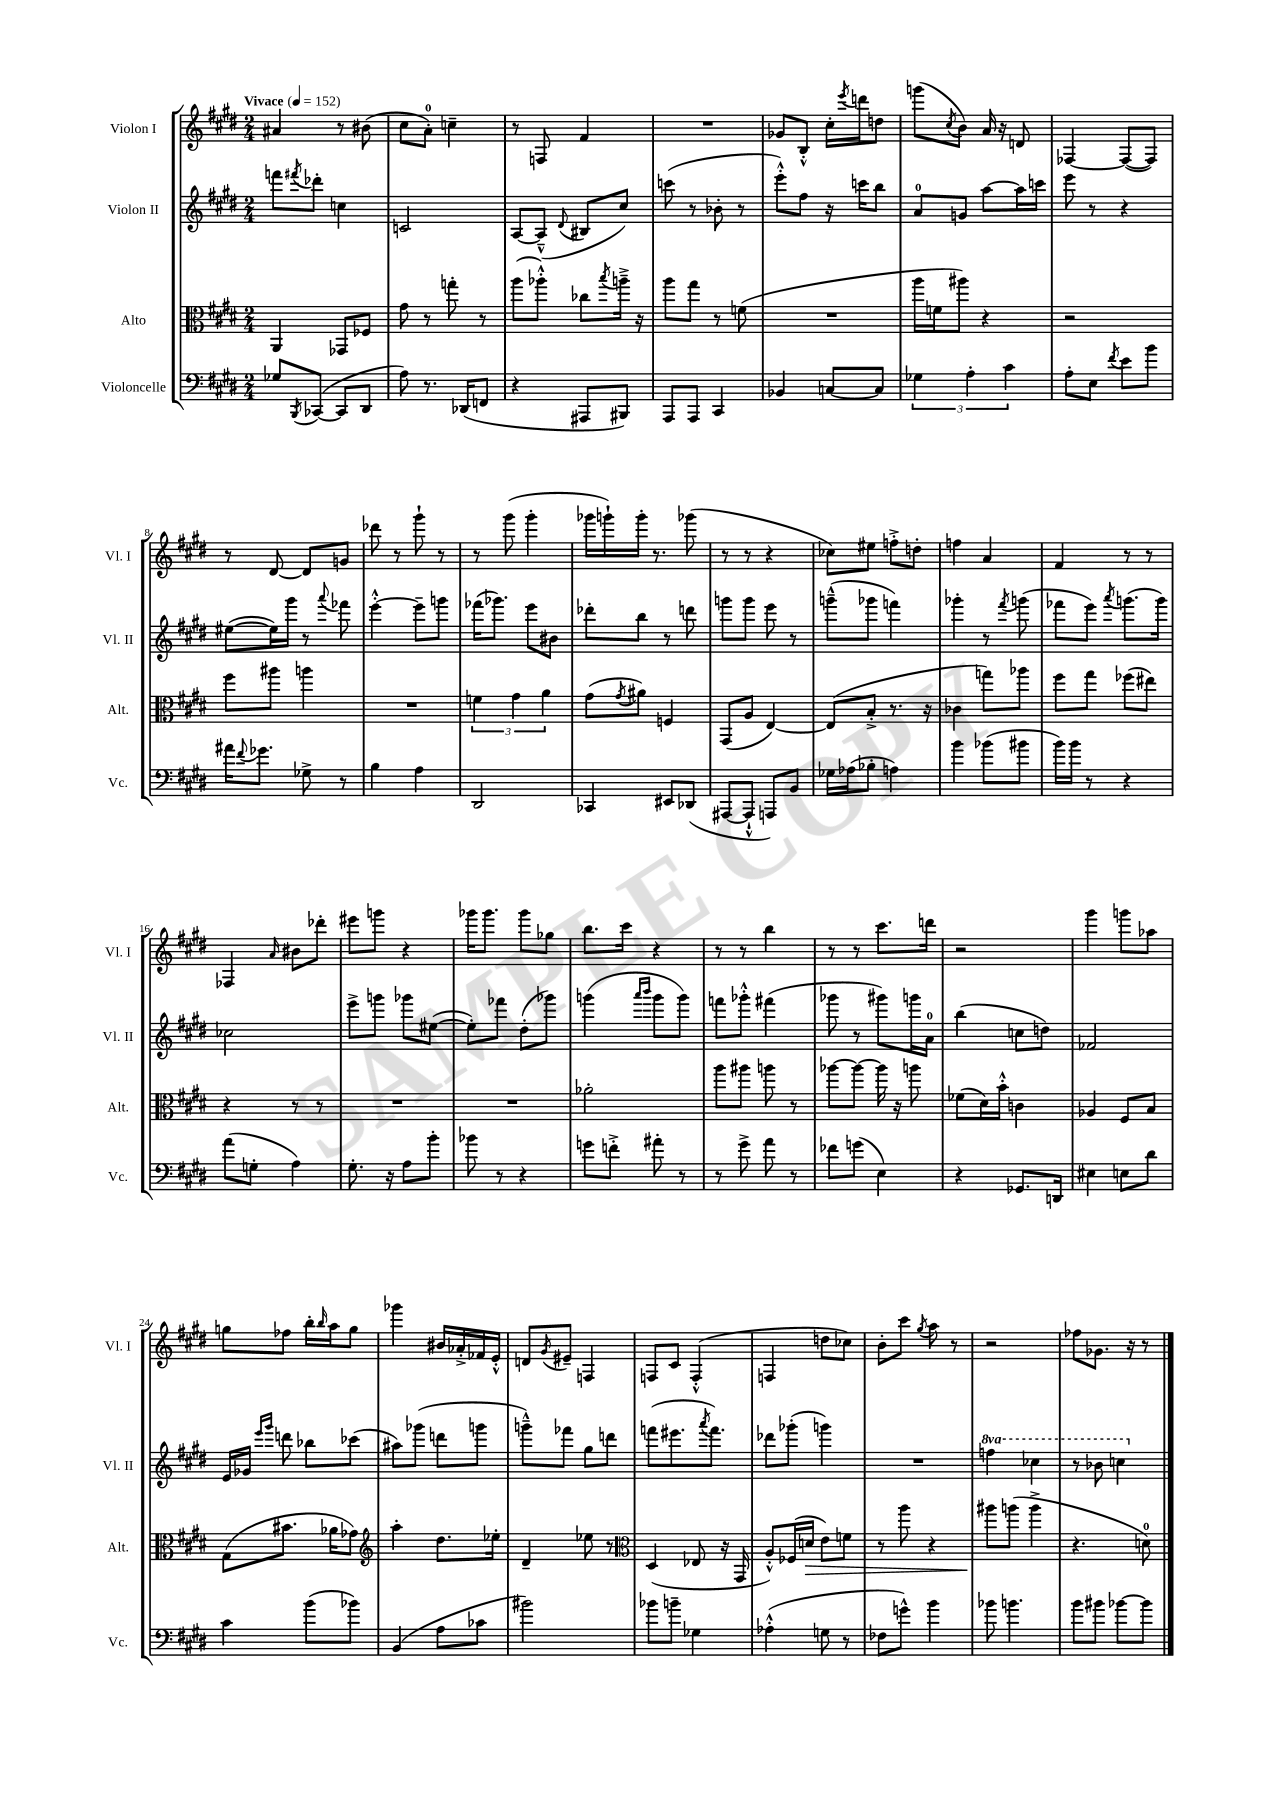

**kern	**kern	**kern	**kern
*staff4	*staff3	*staff2	*staff1
*clefF4	*clefC3	*clefG2	*clefG2
*k[f#c#g#d#]	*k[f#c#g#d#]	*k[f#c#g#d#]	*k[f#c#g#d#]
*M2/4	*M2/4	*M2/4	*M2/4
*MM152	*MM152	*MM152	*MM152
8G-/L	4AA/	8fff\L	4a#/
8qBBB/	.	8qfff#/	.
([8CC-/J	.	8ddd-'\J	.
8CC-/]L	8GG-/L	4cc\	8r
8DD#/J	8F-/J	.	(8b#\
=	=	=	=
8A\)	8g#\	2c/	8cc#\L
8.r	8r	.	8a'\J)
.	8gg'\	.	4cc~\
(16DD-/LK	.	.	.
8FF/J	8r	.	.
=	=	=	=
4r	(8aa\L	[8A/L	8r
.	8aa-'^^\J)	(8A~^^/]J	8F/
.	.	8qqd#/	.
8AAA#/L	8cc-\L	8B#/L	4f#/
.	8qbb/	.	.
8BBB#/J)	16aa~^\Jk	8cc#/J)	.
.	16r	.	.
=	=	=	=
8AAA/L	8aa\L	(8ccc\	2r
8AAA/J	8gg#\J	8r	.
4CC#/	8r	8b-'\	.
.	(8f\	8r	.
=	=	=	=
4BB-/	2r	8eee'^^\L)	8g-/L
.	.	8ff#\J	8B'^^/J
[8C/L	.	16r	16cc#'\LL
.	.	.	8qeee/
.	.	16ccc\LK	16ddd\J
8C/]J	.	8bb\J	8dd\J
=	=	=	=
6G-\	16aa\LL	8a/L	(8ggg\L
.	16f\J	.	.
.	.	.	8qcc#/
.	8aa#\J)	8g/J	8b\J)
6A'\	.	.	.
.	4r	[8aa\L	16a/
.	.	.	16r
6c#\	.	.	.
.	.	16aa\]L	8d/
.	.	16ccc\JJ	.
=	=	=	=
8A'\L	2r	8eee\	[4F-/
8E\J	.	8r	.
8qf#/	.	.	.
8e\L	.	4r	(8F-/_L
8b\J	.	.	8F-/]J)
=	=	=	=
16a#\LK	8ff#\L	([8ee#\L	8r
8qqf#/	.	.	.
8.g-\J	.	.	.
.	8aa#\J	16ee#\]L)	[8d#/
.	.	16ggg#\JJ	.
8G-^\	4aa\	8r	8d#/]L
.	.	8qqaaa/	.
8r	.	8fff-\	8g/J
=	=	=	=
4B\	2r	[4eee'^^\	8ddd-\
.	.	.	8r
4A\	.	8eee~\]L	8ggg#`\
.	.	8ggg\J	8r
=	=	=	=
2DD#/	6f\	(16fff-\LK	8r
.	.	8.ggg-\J)	.
.	.	.	(8ggg#\
.	6g#\	.	.
.	.	8eee\L	4ggg#'\
.	6a\	.	.
.	.	8b#\J	.
=	=	=	=
4CC-/	(8g#\L	8ddd-'\L	16ggg-\LL
.	.	.	16ggg`\)
.	8qg#/	.	.
.	8a#\J)	8bb\J	16ggg'\JJ
.	.	.	8.r
8EE#/L	4F/	8r	.
(8DD-/J	.	8ddd\	(8ggg-\
=	=	=	=
[8AAA#/L	(8GG#/L	8ggg\L	8r
8AAA#`^^/]J	8A/J	8ggg\J	8r
8AAA/L)	[4E/)	8eee\	4r
8BB/J	.	8r	.
=	=	=	=
16G-\LL	(8E/]L	(8ggg~^^\L	8cc-\L)
(16A-\J	.	.	.
8B-'\J	8B'^/J	8ggg-\J	8ee#\J
4A\)	8.r	4fff\)	8ff'^\L
.	.	.	8dd'\J
.	16r	.	.
=	=	=	=
4b\	4c-\	4ggg-'\	4ff\
(8b-\L	8gg\L)	8r	4a/
.	.	8qfff#/	.
8b#\J	8aa-\J	(8ggg\	.
=	=	=	=
16b\LL)	8ff#\L	8fff-\L	4f#/
16b\JJ	.	.	.
8r	8gg#\J	8eee\J)	.
.	.	8qaaa/	.
4r	(8ff-\L	(8.ggg\L	8r
.	8ee#\J)	.	8r
.	.	16ggg\Jk)	.
=	=	=	=
(8a\L	4r	2cc-\	4F-/
8G'\J	.	.	.
.	.	.	16qqa/
4A\)	8r	.	8b#\L
.	8r	.	8ddd-'\J
=	=	=	=
8.G#'\	2r	8eee^\L	8eee#\L
.	.	8ggg\J	8ggg\J
16r	.	.	.
8A\L	.	8ggg-\L	4r
8b'\J	.	([8ee#\J	.
=	=	=	=
8b-\	2r	8ee#'\]L)	16ggg-\LK
.	.	.	8.ggg-\J
8r	.	8fff-\J	.
4r	.	(8dd#'\L	8ggg-\L
.	.	8ggg-\J)	8gg-\J
=	=	=	=
8g\L	2a-'\	(4ggg\	8.bb\L
8f'^\J	.	.	.
.	.	.	16ccc#\Jk
.	.	16qqaaa/LL	.
.	.	16qqbbb/JJ	.
8a#'\	.	8ggg\L	4r
8r	.	8ggg\J)	.
=	=	=	=
8r	8aa\L	8fff\L	8r
8g#^\	8aa#\J	8ggg-'^^\J	8r
8a\	8aa\	(4fff#\	4bb\
8r	8r	.	.
=	=	=	=
8f-\L	[8aa-\L	8ggg-\	8r
(8g\J	8aa-\_J	8r	8r
4E\)	16aa-\]	8ggg#\L)	8.ccc#\L
.	16r	.	.
.	8aa\	16ggg\L	.
.	.	16a\JJ	16ddd\Jk
=	=	=	=
4r	(8f-\L	(4bb\	2r
.	16d#\L)	.	.
.	16b'^^\JJ	.	.
8.GG-/L	4c\	8cc\L	.
.	.	8dd\J)	.
16DD/Jk	.	.	.
=	=	=	=
4E#\	4A-/	2f-/	4ggg#\
8E\L	8F#/L	.	8ggg\L
8d#\J	8B/J	.	8aa-\J
=	=	=	=
4c#\	(8G#\L	16e/LL	8gg\L
.	.	16g-/JJ	.
.	.	16qqeee/LL	.
.	.	16qqggg#/JJ	.
.	8.b#\J	8ddd\	8ff-\J
(8b\L	.	8bb-\L	16bb'\LL
.	.	.	16qqbb/
.	16a-\LK	.	16aa\J
8b-\J)	8g-\J)	(8ccc-\J	8gg\J
=	=	=	=
*	*clefG2	*	*
(4BB/	4aa'\	8aa#\L)	4ggg-\
.	.	(8ggg-\J	.
8A\L	8.dd#\L	8ddd\L	16b#/LL
.	.	.	16a-'^/
8c-\J	.	8ggg\J	16f-/
.	16ee-'\Jk	.	16e'^^/JJ
=	=	=	=
2b#\)	4d#~/	8ggg~^^\L)	8d/L
.	.	.	8qg#/
.	.	8fff-\J	8e#~/J
.	8ee-\	8gg#\L	4F/
.	8r	8ddd\J	.
=	=	=	=
*	*clefC3	*	*
8b-\L	(4D#/	(8fff\L	8F/L
8b~\J	.	8.eee#\	8c#/J
4G-\	8E-/	.	(4F'^^/
.	.	8qaaa/	.
.	.	8.fff\J)	.
.	16r	.	.
.	16GG#/	.	.
=	=	=	=
(4A-'^^\	8A'^^/L)	8ddd-\L	4F/
.	(16F-/L	(8ggg-'\J	.
.	16d/JJ	.	.
8G\	8e\L)	4ggg\)	8dd\L
8r	8f\J	.	8cc-\J)
=	=	=	=
8F-\L	8r	2r	8b'\L
8g^^\J)	8aa\	.	8ccc#\J
.	.	.	8qgg#/
4b\	4r	.	8aa\
.	.	.	8r
=	=	=	=
8b-\	8aa#\L	4fff\	2r
4.b\	(8aa\J	.	.
.	4aa^\	4ccc-\	.
=	=	=	=
8b\L	4.r	8r	8ff-\L
8b#\J	.	8bb-\	8.g-\J
[8b-\L	.	4ccc\	.
.	.	.	16r
8b-\]J	8d\)	.	8r
==	==	==	==
*-	*-	*-	*-
